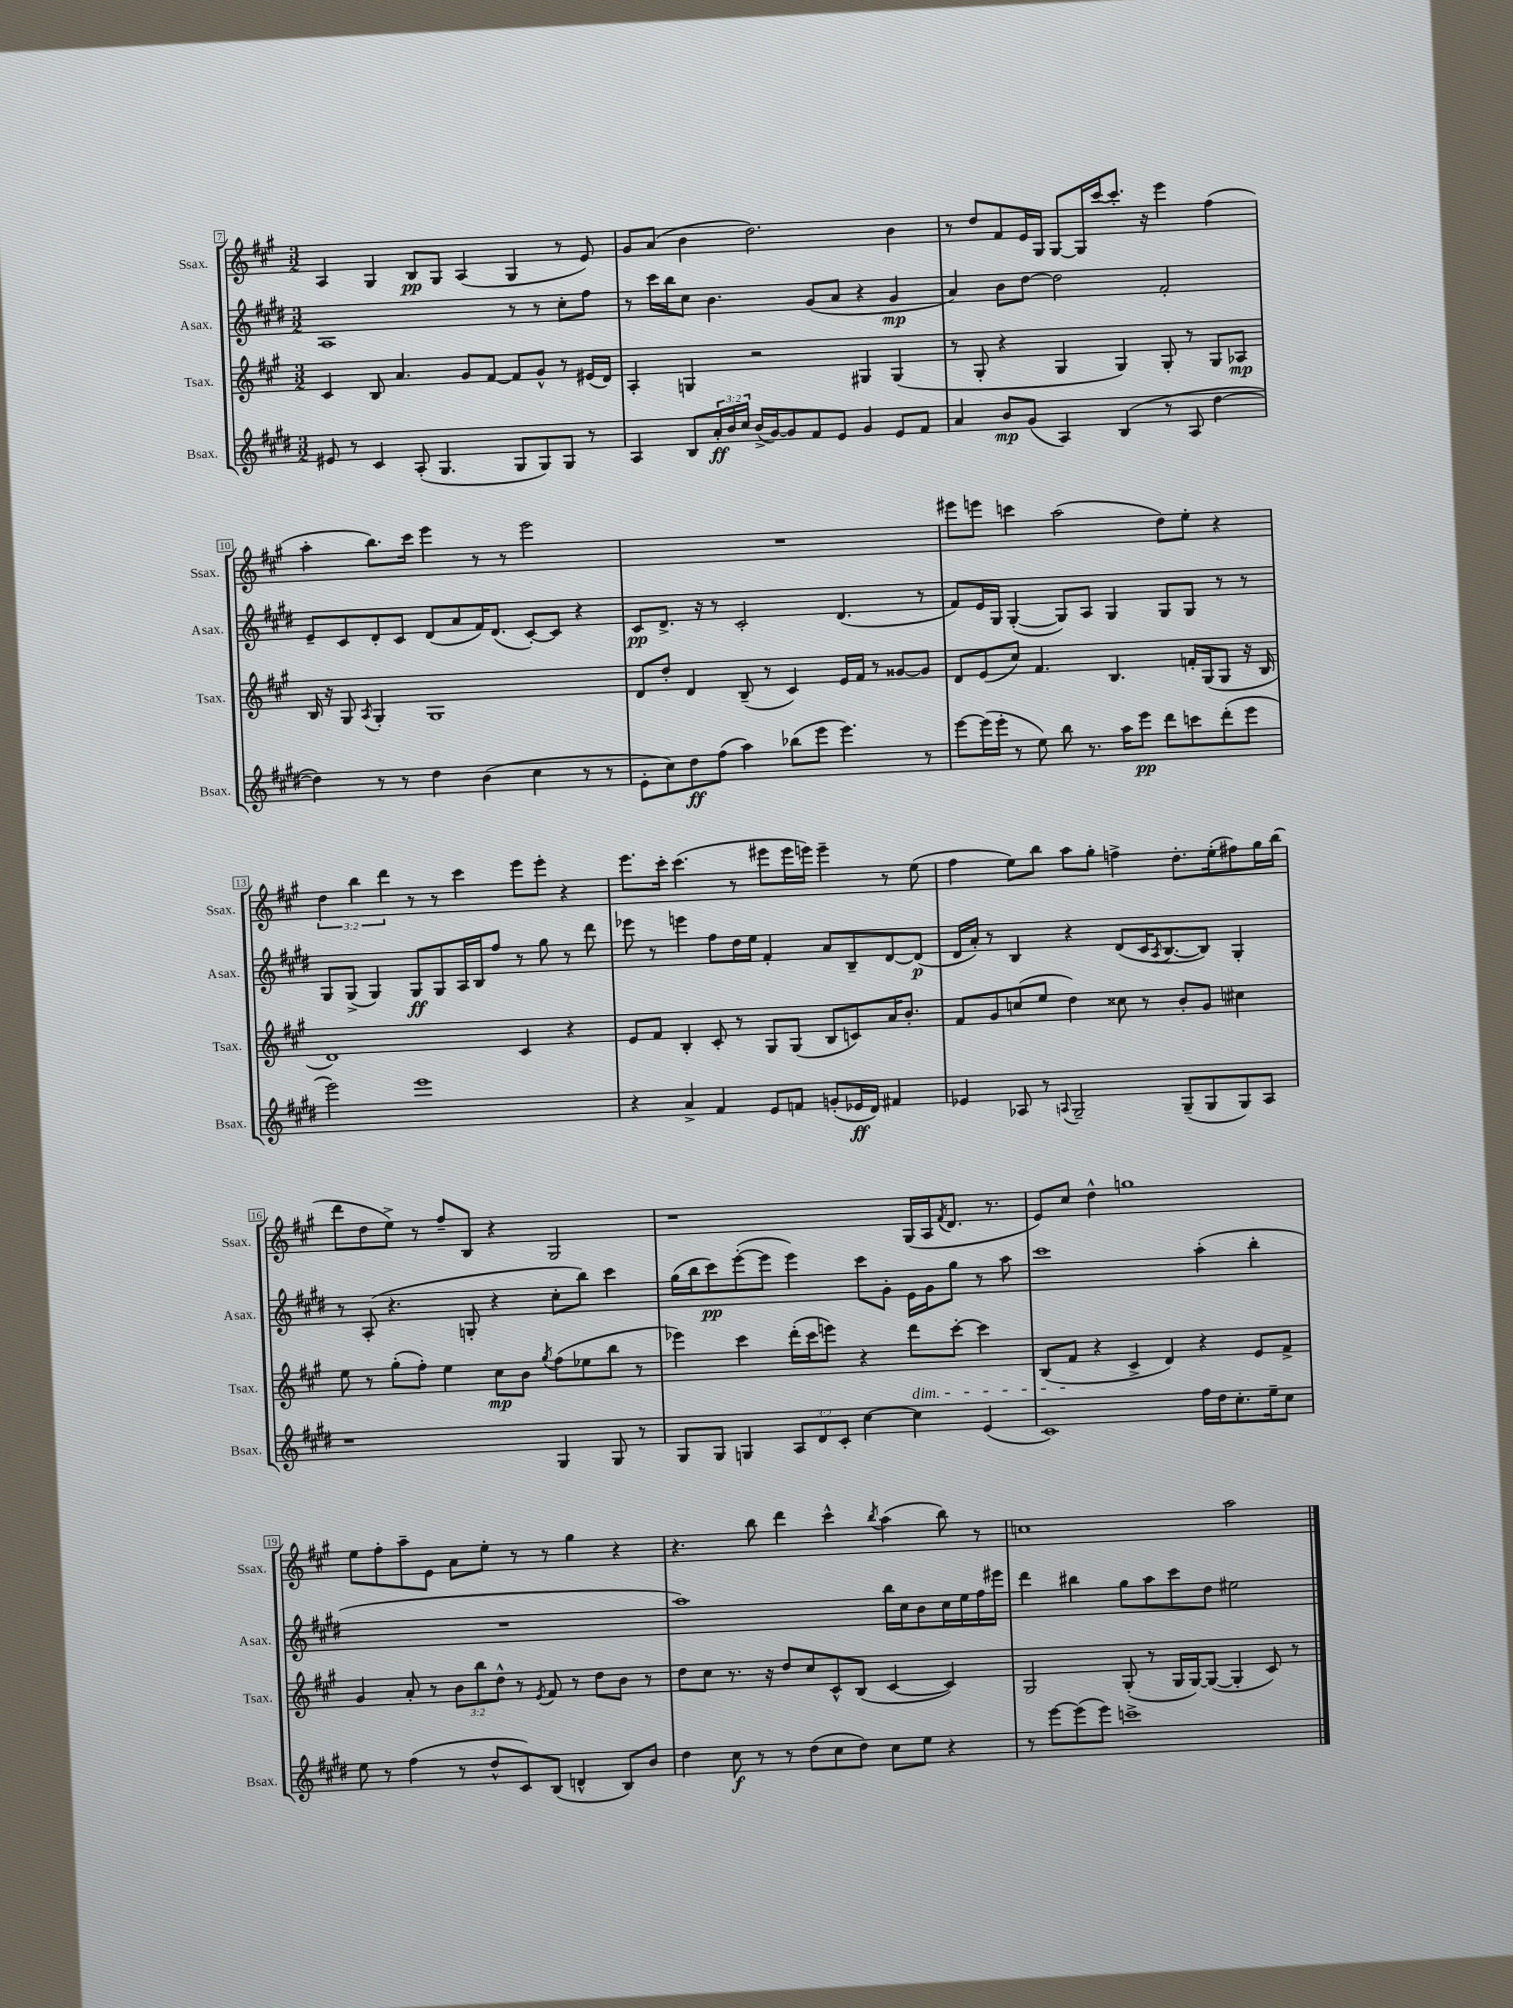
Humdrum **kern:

**kern	**kern	**kern	**kern
*staff4	*staff3	*staff2	*staff1
*clefG2	*clefG2	*clefG2	*clefG2
*k[f#c#g#d#]	*k[f#c#g#]	*k[f#c#g#d#]	*k[f#c#g#]
*M3/2	*M3/2	*M3/2	*M3/2
8e#/	4c#/	1A	4A/
8r	.	.	.
4c#/	8B/	.	4G#/
.	4.a/	.	.
(8A'/	.	.	8B/L
4.G#/	.	.	8G#/J
.	8g#/L	.	(4A/
.	[8f#/J	.	.
8G#/L	8f#/]L	8r	4G#/
8G#/)	8g#^^/J	8r	.
8G#/J	8r	8cc#'\L	8r
8r	(16e#/LL	8ff#\J	8e/)
.	16d/JJ)	.	.
=	=	=	=
4A/	4A'/	8r	8g#/L
.	.	16ccc#\LL	(8a/J
.	.	16bb\J	.
8B/L	4G/	8cc#\J	4b\
24a'/L	.	4.b\	.
24b/	.	.	.
24cc#/JJ	.	.	.
(16b^/LL	2r	.	2.dd\)
[16g#/J)	.	.	.
8g#/]	.	.	.
8f#/	.	(8g#/L	.
8e/J	.	8a/J	.
4g#/	4G#/	4r	.
8e/L	(4G#/	4g#/	4b\
8f#/J	.	.	.
=	=	=	=
4a/	8r	4a/)	8r
.	8G#'/	.	8dd/L
8b/L	4r	8b\L	8f#/
(8g#/J	.	[8dd#\J	16e/L
.	.	.	16G#/JJ
4A/)	4G#/	2dd#\]	[8G#/L
.	.	.	16G#/]L
.	.	.	[16ccc#/J
(4B/	4G#/)	.	8.ccc#'/]J
.	.	.	16r
8r	8G#'/	2f#'/	4eee\
8A/	8r	.	.
[4dd#\	8G#/L	.	(4ff#\
.	8A-/J	.	.
=	=	=	=
4dd#\])	16B/	8e~/L	4aa'\
.	16r	.	.
.	8G#/	8c#/	.
.	8qA/	.	.
8r	4G#'/	8d#'/	8.bb\L)
8r	.	8c#/J	.
.	.	.	16ccc#\Jk
4dd#\	1G#	(8d#/L	4eee\
.	.	8a/	.
(4b\	.	16f#/K)	8r
.	.	(8.d#/J	.
.	.	.	8r
4cc#\	.	[8c#'/L)	2eee\
.	.	8c#/]J	.
8r	.	4r	.
8r	.	.	.
=	=	=	=
8e'\L	8d/L	8c#/L	1.r
8cc#\)	8dd'/J	8.d#^/J	.
8dd#\	4d/	.	.
.	.	16r	.
(8ff#\J	.	8r	.
4aa\)	(8B~/	2c#'/	.
.	8r	.	.
(8bb-\L	4c#/)	.	.
8eee\J	.	.	.
4.eee\)	16e/LL	(4.d#/	.
.	16f#/JJ	.	.
.	8r	.	.
.	[8g##/L	.	.
8r	8g##/]J	8r	.
=	=	=	=
[8eee\L	8d/L	8f#/L)	8eee#\L
(16eee\]L	(8e/	16e/L	8eee\J
16eee'\JJ	.	16G#/JJ	.
8r	8cc#/J)	([4G#'/	4ccc\
8ee\)	4.f#/	.	.
8bb\	.	8G#/]L)	(2aa\
8.r	.	8A/J	.
.	4.B/	4G#/	.
16aa\LK	.	.	.
8eee\J	.	.	.
8ddd#\L	.	8G#/L	8dd\L)
8ccc\	16f'/LL	8G#/J	8ee'\J
.	(16G#/J	.	.
(8ddd#'\	8G#/J	8r	4r
8eee\J	16r	8r	.
.	16B/	.	.
=	=	=	=
2eee\)	1d)	8G#/L	6dd\
.	.	(8G#^/J	.
.	.	.	6bb\
.	.	4G#/)	.
.	.	.	6ddd\
1eee	.	8G#/L	8r
.	.	8G#/	8r
.	.	16A/L	4ccc#\
.	.	16B/J	.
.	.	8ff#/J	.
.	4c#/	8r	8eee\L
.	.	8gg#\	8eee'\J
.	4r	8r	4r
.	.	8ddd#\	.
=	=	=	=
4r	8e/L	8eee-\	8.eee\L
.	8f#/J	8r	.
.	.	.	16ccc#'\Jk
4a^/	4B'/	4eee\	(4.ccc#\
4f#/	8c#'/	8ff#\L	.
.	8r	16dd#\L	8r
.	.	16ee\JJ	.
8e/L	8G#/L	4f#'/	8eee#\L
8f/J	(8G#/J	.	16eee#\L
.	.	.	16eee\JJ)
(8g'/L	8B/L	8a/L	4eee~\
16e-/L	8c/)	8B~/	.
16d#/JJ)	.	.	.
4f#/	16a/K	[8d#/	8r
.	8.b'/J	.	.
.	.	(8d#/]J	(8ee\
=	=	=	=
4e-/	8f#/L	16d#/LL	4ff#\
.	.	16a'/JJ)	.
.	8g#/	8r	.
8A-/	(8cc/	4B/	8ee\L)
8r	8ee/J	.	8bb\J
8qqA/	.	.	.
2G#~/	4dd\)	4r	8aa\L
.	.	.	8gg#'\J
.	8cc##\	(8d#/L	4ff^\
.	8r	16c#/K	.
.	.	8qA/	.
.	.	[8.B/	.
(8G#~/L	8b'/L	.	8.dd'\L
8G#/	8g#/J	8B/]J)	.
.	.	.	(16ee'\k
8G#/)	4cc#\	4G#'/	8ff#\)
8A/J	.	.	16gg#\L
.	.	.	(16bb\JJ
=	=	=	=
1r	8ee\	8r	8ddd\L
.	8r	(8A'/	8dd\
.	(8gg#'\L	4.r	8ee^\J)
.	8ff#'\J)	.	8r
.	4ee\	.	8ff#~/L
.	.	8G'/	8B/J
.	8cc#\L	4r	4r
.	8b\J	.	.
.	8qgg#/	.	.
4G#/	(8ff#\L	8cc#'\L	2G#/
.	8ee-\	8bb\J)	.
8G#/	8bb\J	4ccc#\	.
8r	8r	.	.
=	=	=	=
8G#/L	4eee-\)	(16gg#\LL	1r
.	.	16bb\J	.
8G#/J	.	8ccc#\)	.
4G/	4ccc#\	([8eee'\	.
.	.	8eee\]J	.
12A/L	(16ddd'\LL	4eee\)	.
.	16ccc#\J	.	.
12d#/	.	.	.
.	8eee\J)	.	.
12c#'/J	.	.	.
[4cc#\	4r	8ccc#\L	.
.	.	8g#'\J	.
4cc#\]	8ddd\L	16e\LL	(16G#/LL
.	.	16g#\J	16A/J
.	.	.	8qf#/
.	[8ccc#'\J	8gg#\J	8.d/J
(4e/	4ccc#\]	8r	.
.	.	.	8.r
.	.	8aa\	.
=	=	=	=
1c#)	(8B/L	1ccc#	8e/L)
.	8f#/J	.	8cc#/J
.	4r	.	4dd^^\
.	4c#^/	.	1gg
.	4d/)	.	.
16ff#\LL	4r	(4aa'\	.
16dd#\J	.	.	.
8.cc#'\	.	.	.
.	8e/L	4bb'\	.
16ee~\k	.	.	.
8cc#\J	8f#^/J	.	.
=	=	=	=
8ee\	4g#/	1.r	8ee\L
8r	.	.	8ff#'\
(4ff#\	8a'/	.	8aa~\
.	8r	.	8e\J
8r	12b\L	.	8a\L
.	12bb\	.	.
8dd#^^/L	.	.	8ee'\J
.	12dd^^\J	.	.
8c#/)	8r	.	8r
.	8qe/	.	.
(8B/J	8f#/	.	8r
4d^^/	8r	.	4gg#\
.	8dd\L	.	.
8B/L)	8b\J	.	4r
8b/J	8r	.	.
=	=	=	=
4dd#\	8dd\L	1aa)	4.r
.	8cc#\J	.	.
8cc#\	8.r	.	.
8r	.	.	8bb\
.	16r	.	.
8r	8dd/L	.	4ddd\
(8dd#\L	8cc#/	.	.
8cc#\	8c#^^/	.	4ccc#^^\
8dd#\J)	(8B/J	.	.
.	.	.	8qbb/
8cc#\L	[4c#/	16bb\LL	(4aa\
.	.	16cc#\J	.
8ee\J	.	8b\	.
4r	4c#/])	16cc#\L	8bb\)
.	.	16ee\	.
.	.	16ff#\	8r
.	.	16eee#\JJ	.
=	=	=	=
8r	2G#/	4ddd#\	1cc
[8eee\L	.	.	.
(8eee\]	.	4bb#\	.
8eee\J)	.	.	.
1ccc^	(8G#'/	8gg#\L	.
.	8r	8aa\	.
.	16G#/LL	8ccc#\	.
.	[16G#/J)	.	.
.	(8G#/_J	8dd#\J	.
.	4G#'/]	2ee#\	2aa\
.	8c#/)	.	.
.	8r	.	.
==	==	==	==
*-	*-	*-	*-
